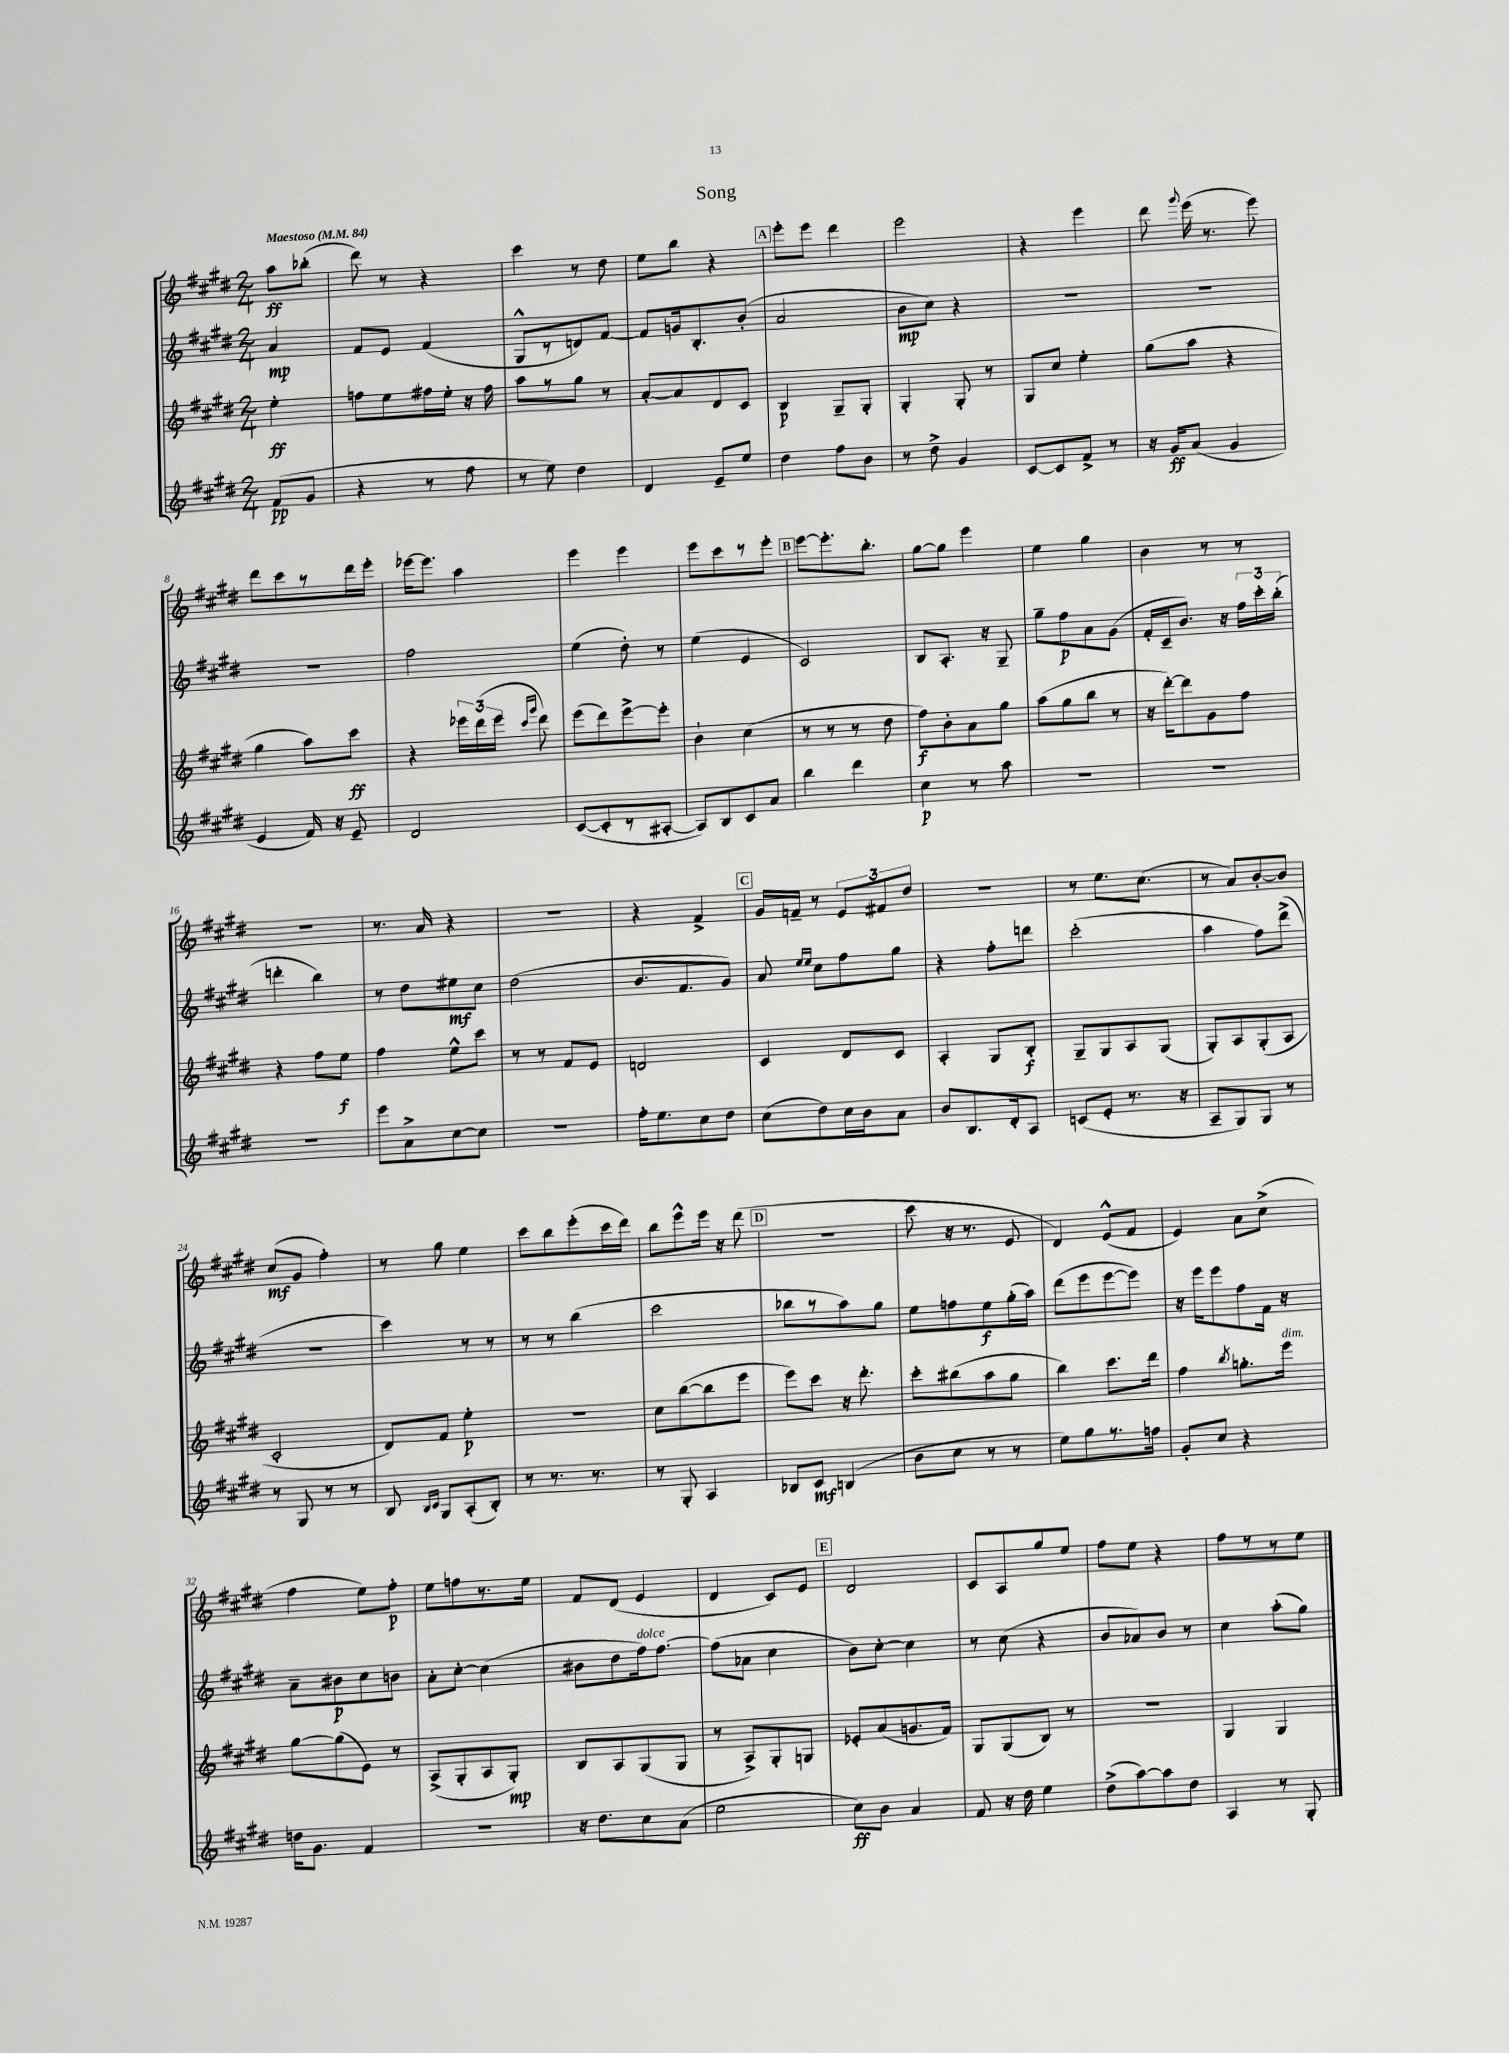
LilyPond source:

\header { title = "Song" }
<<
\new StaffGroup <<
\new Staff = "s0" {
    \clef treble \key e \major \numericTimeSignature \time 2/4 \partial 4 \tempo "Maestoso" 4 = 84
    \autoBeamOff a''8[\ff bes''8]-.( |
    dis'''8) r8 r4 |
    cis'''4 r8 dis''8 |
    e''8[ b''8] r4 |
    \mark \markup { \box "A" } e'''8[-. e'''8] dis'''4 |
    e'''2 |
    r4 e'''4 |
    dis'''8 \appoggiatura { gis'''8 } e'''16( r8. e'''8) |
    dis'''8[ cis'''8 r8 dis'''16 e'''16]-. |
    ees'''16[~ ees'''8.] a''4 |
    e'''4 e'''4 |
    e'''8[ cis'''8 r8 e'''8]-. |
    \mark \markup { \box "B" } e'''8[~ e'''8.-. b''8.]-. |
    gis''8[~ gis''8] e'''4 |
    e''4 gis''4 |
    b'4 r8 r8 |
    r2 |
    r8. a'16 r4 |
    r2 |
    r4 fis'4-> |
    \mark \markup { \box "C" } gis'16[ f'16]-- r8 \tuplet 3/2 { e'8[ fis'8 dis''8] } |
    R2 |
    r8 e''8.[ cis''8.]( |
    r8 a'8[) b'8~-. b'8] |
    cis''8[\mf( gis'8] fis''4-.) |
    r8 gis''8 e''4 |
    cis'''8[ b''8 e'''8-.( cis'''16 dis'''16]) |
    b''8[ e'''8-^ e'''16] r16 dis'''8( |
    \mark \markup { \box "D" } r2 |
    cis'''8 r16 r8. e'8 |
    dis'4) e'8[-^( fis'8] |
    e'4) a'8[ cis''8]->( |
    fis''4 e''8[) fis''8]-.\p |
    e''8[ f''8 r8. e''16] |
    fis'8[ dis'8]( e'4 |
    dis'4 cis'8[) e'8] |
    \mark \markup { \box "E" } dis'2 |
    cis'8[ a8 gis''8 e''8] |
    fis''8[ e''8] r4 |
    fis''8[ r8 r8 e''8] \bar "|." |
}
\new Staff = "s1" {
    \clef treble \key e \major \numericTimeSignature \time 2/4 \partial 4
    \autoBeamOff a'4\mp |
    fis'8[ e'8] fis'4( |
    gis8[-^ r8 d'8) fis'8]~ |
    fis'8[ g'16 b8.-. b'8]-.( |
    \mark \markup { \box "A" } a'2 |
    b'8[\mp cis''8]) r4 |
    R2 |
    R2 |
    R2 |
    fis''2 |
    e''4( dis''8-.) r8 |
    e''4( e'4 |
    \mark \markup { \box "B" } cis'2) |
    b8[ a8.]-. r16 gis8-- |
    gis''8[-- fis''8\p a'8 gis'8]( |
    fis'16[-. cis'16-- b'8.]) r16 \tuplet 3/2 { fis''16[ cis'''16-. b''16]-.( } |
    d'''4-. b''4) |
    r8 dis''8[ eis''8\mf cis''8] |
    dis''2( |
    b'8.[ fis'8. gis'8]) |
    \mark \markup { \box "C" } a'8 \grace { e''16[ e''16] } cis''8[ fis''8 gis''8] |
    r4 fis''8[-. d'''8] |
    cis'''2-.( |
    a''4 fis''8[) dis'''8]->( |
    R2 |
    cis'''4) r8 r8 |
    r8 r8 b''4( |
    cis'''2 |
    \mark \markup { \box "D" } bes''8[ r8 a''8) gis''8] |
    e''8[ f''8 e''8\f gis''16-.( a''16]) |
    dis'''8[( e'''8 e'''8~ e'''8]) |
    r16 e'''16[ e'''8 fis''8 fis'16] r16 |
    a'8[-- bis'8\p cis''8 b'8] |
    a'8[-. cis''8]~-. cis''4( |
    bis'8[ dis''8 fis''16^\markup { \italic "dolce" }) fis''8.]~ |
    fis''8[( aes'8] cis''4 |
    \mark \markup { \box "E" } b'8[) cis''8]~-. cis''4 |
    r8 cis''8( r4 |
    b'8[ aes'8) b'8] r8 |
    cis''4 a''8[-.( gis''8]) \bar "|." |
}
\new Staff = "s2" {
    \clef treble \key e \major \numericTimeSignature \time 2/4 \partial 4
    \autoBeamOff e''4-.\ff |
    f''8[ e''8 fis''16 e''16]-. r16 fis''16 |
    a''8[ r8 gis''8] r8 |
    a'8[~-. a'8 dis'8 cis'8] |
    \mark \markup { \box "A" } b4\p gis8[-- gis8]-. |
    gis4-. gis8-. r8 |
    gis8[ cis''8] e''4-. |
    gis''8[( a''8] r4 |
    gis''4 a''8[) cis'''8]\ff |
    r4 \tuplet 3/2 { ees'''16[ dis'''16( ees'''16] } \grace { cis'''16[ gis'''16] } dis'''8) |
    e'''8[( dis'''8) e'''8~-> e'''8]-. |
    b'4-! cis''4( |
    \mark \markup { \box "B" } r8 r8 r8 dis''8 |
    fis''8[\f) b'8-. a'8 gis''8] |
    a''8[( gis''8 b''8] r8 |
    r16 dis'''16[~-.) dis'''8 gis'8 fis''8] |
    r4 fis''8[ e''8]\f |
    fis''4 e''8[-^ cis'''8] |
    r8 r8 fis'8[ e'8] |
    d'2 |
    \mark \markup { \box "C" } cis'4 dis'8[ cis'8] |
    a4-. gis8[ b8]-.\f |
    gis8[-- gis8 a8 gis8]( |
    gis8[-.) a8 gis8-.( a8] |
    cis'2-. |
    dis'8[) fis'8] e''4-.\p |
    R2 |
    cis''8[ b''8~( b''8 e'''8] |
    \mark \markup { \box "D" } e'''8[) cis'''8] r16 dis'''8.-. |
    cis'''8[-. bis''8( a''8 gis''8] |
    b''4) cis'''8.[ dis'''16] |
    fis''4 \acciaccatura { b''8 } g''8.[-. e'''16]^\markup { \italic "dim." } |
    gis''8[~ gis''8( e'8]) r8 |
    a8[->( gis8-. a8 gis8]-.\mp) |
    b8[ a8 gis8( gis8] |
    r8 a8[->) gis8-. g8] |
    \mark \markup { \box "E" } ees'8[-. a'8( g'8. fis'16]) |
    gis8[ gis8( b8]) r8 |
    r2 |
    gis4 gis4 \bar "|." |
}
\new Staff = "s3" {
    \clef treble \key e \major \numericTimeSignature \time 2/4 \partial 4
    \autoBeamOff fis'8[\pp( gis'8] |
    r4 r8 fis''8 |
    r8 e''8) dis''4 |
    dis'4 e'8[-- e''8] |
    \mark \markup { \box "A" } dis''4 fis''8[ b'8] |
    r8 dis''8-> gis'4 |
    cis'8[~ cis'8 fis'8]-> r8 |
    r16 gis'16[\ff a'8]( gis'4 |
    e'4 fis'16) r16 e'8-- |
    dis'2 |
    cis'8[~( cis'8-. r8 ais8]~-. |
    ais8[) b8 cis'8 a'8] |
    \mark \markup { \box "B" } b''4 dis'''4 |
    cis''4\p r8 a''8 |
    R2 |
    R2 |
    R2 |
    e'''8[ a'8-> cis''8~ cis''8] |
    R2 |
    fis''16[-. e''8. cis''8 dis''8] |
    \mark \markup { \box "C" } cis''8[( dis''8) cis''16 b'16 a'8] |
    b'8[ b8. dis'16-. a8] |
    c'8[( e'8]-. r8. r16 |
    a8[-- gis8) gis8] r8 |
    r8 gis8 r8 r8 |
    b8 \grace { b16[ cis'16] } gis8[ a8-.( b8]-.) |
    r8 r8. r8. |
    r8 gis8-. a4 |
    \mark \markup { \box "D" } bes8[ cis'8]\mf b4( |
    b'8[ cis''8] r8 r8 |
    e''8[) gis''8 r8. f''16] |
    gis'8[-. cis''8] r4 |
    d''16[ gis'8.] fis'4 |
    R2 |
    r16 dis''8.[ cis''8 a'8]( |
    e''2 |
    \mark \markup { \box "E" } cis''8[\ff) b'8] a'4 |
    fis'8 r16 dis''16 e''4 |
    dis''8[->( a''8~) a''8 dis''8] |
    a4 r8 gis8-. \bar "|." |
}
>>
>>
